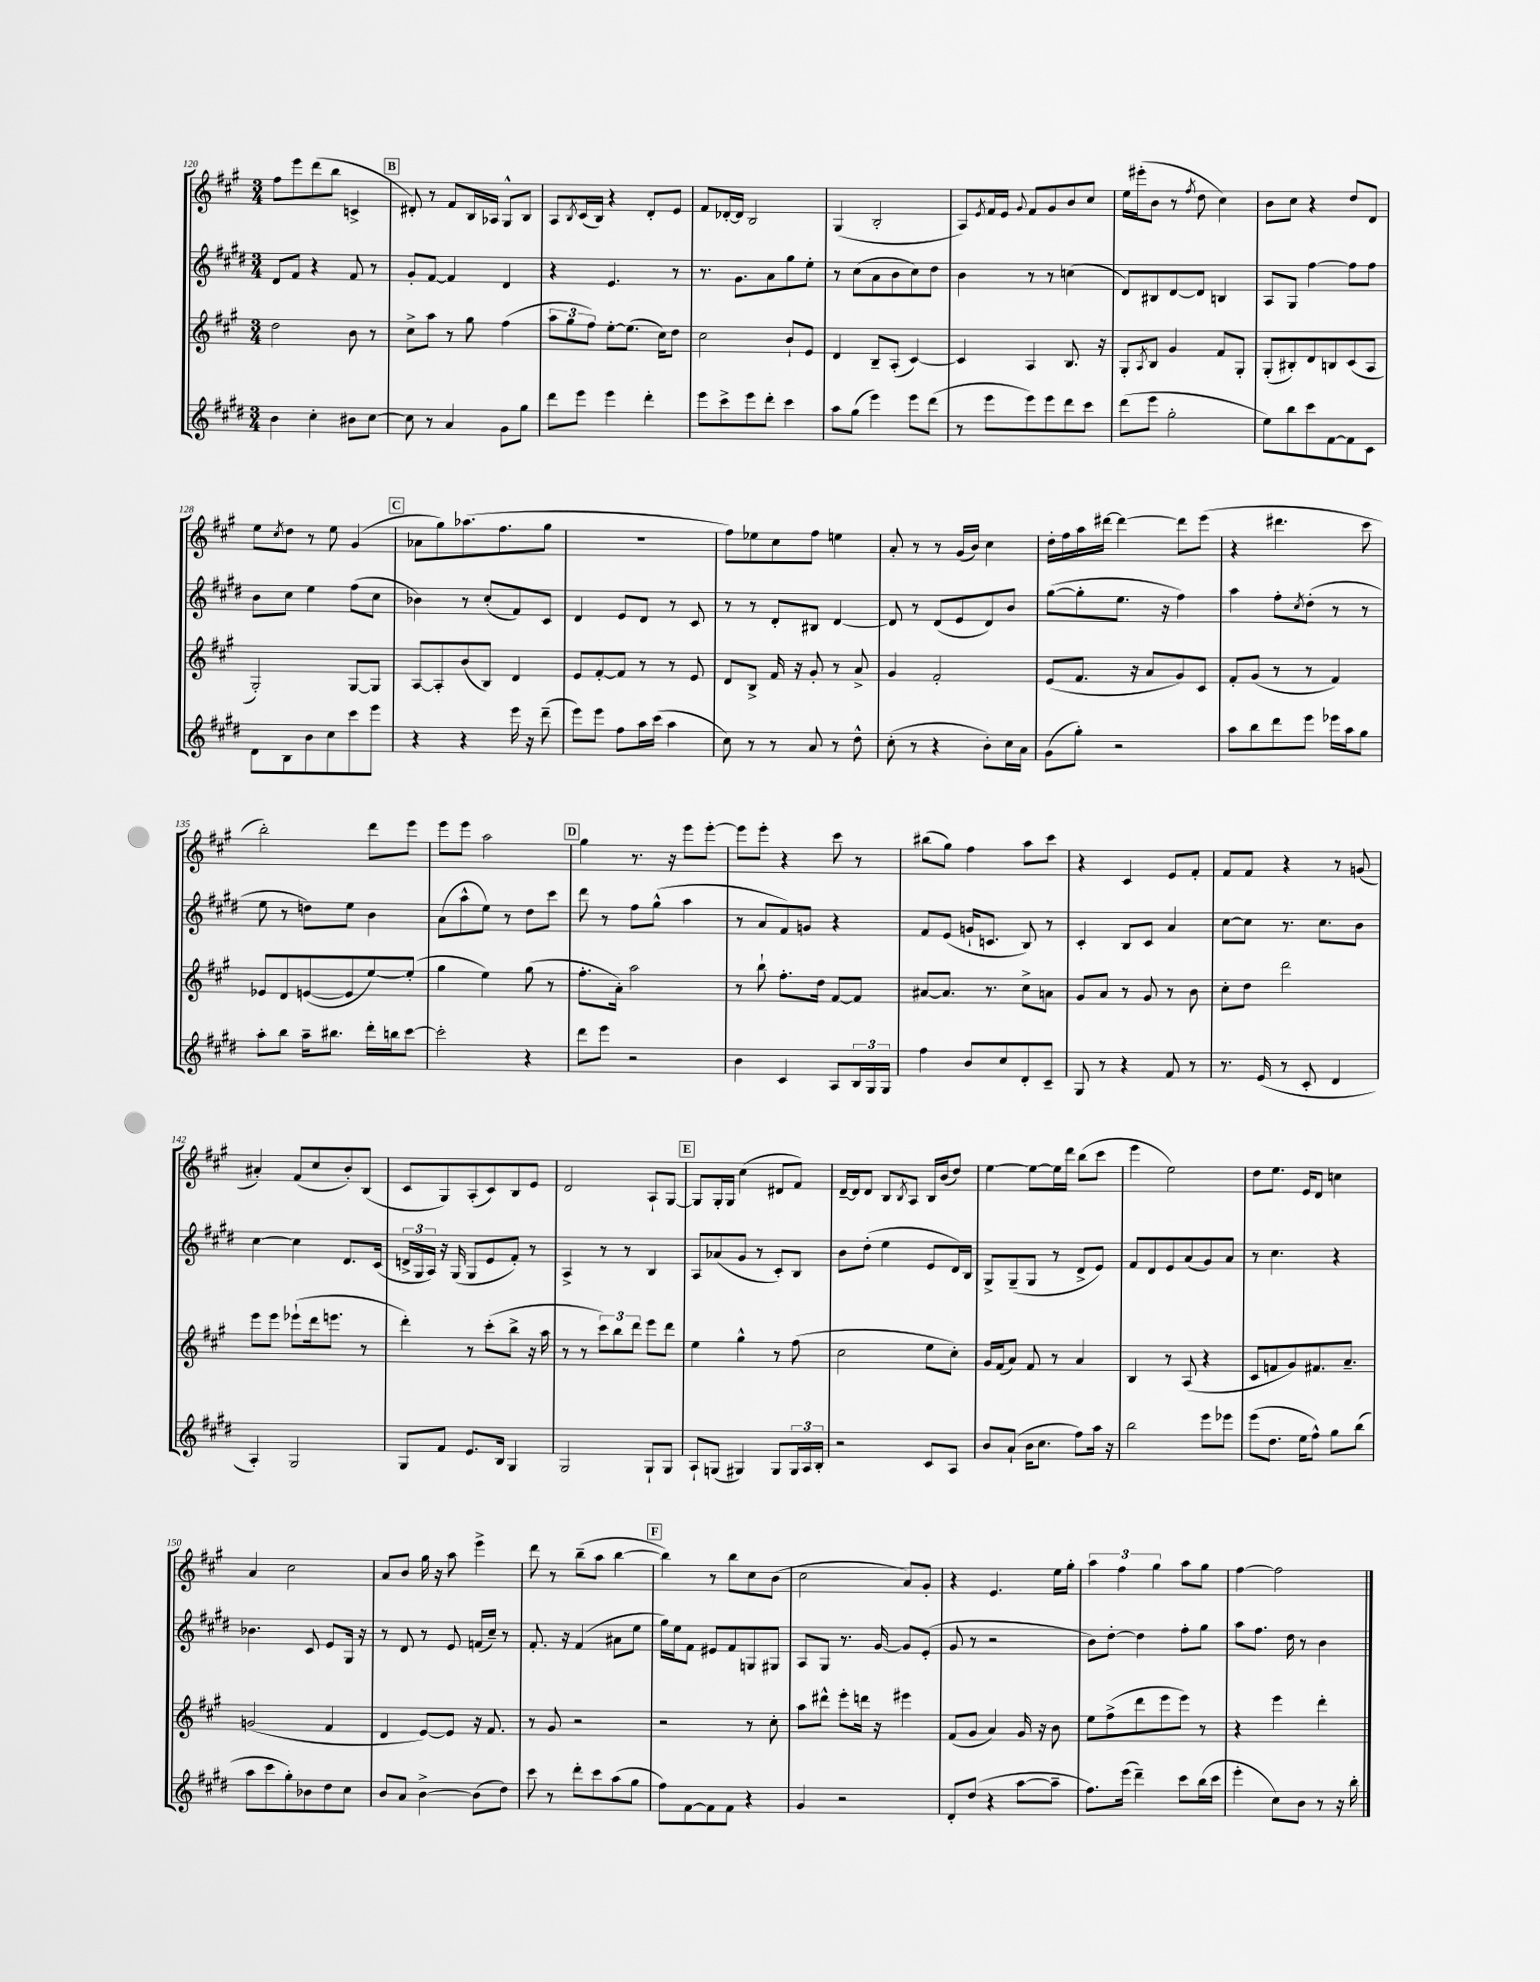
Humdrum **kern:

**kern	**kern	**kern	**kern
*part4	*part3	*part2	*part1
*staff4	*staff3	*staff2	*staff1
*clefG2	*clefG2	*clefG2	*clefG2
*k[f#c#g#d#]	*k[f#c#g#]	*k[f#c#g#d#]	*k[f#c#g#]
*M3/4	*M3/4	*M3/4	*M3/4
=120	=120	=120	=120
4b\	2dd\	8d#/L	8ff#\L
.	.	8f#/J	8eee\
4cc#'\	.	4r	(8ddd\
.	.	.	8bb\J
8b#X\L	8b\	8f#/	4cn^/
[8cc#\J	8r	8r	.
!!LO:REH:place=s1:t=B
=121	=121	=121	=121
8cc#\]	8cc#^\L	8g#'/L	8d#X'/)
8r	8aa\J	[8f#/J	8r
4a/	8r	4f#/]	8f#/L
.	8gg#\	.	16B/L
.	.	.	16A-X/JJ
8g#\L	(4ff#\	4d#/	8G#^^/L
8gg#\J	.	.	8B/J
=122	=122	=122	=122
8ddd#\L	12aa\L	4r	8A/L
.	12gg#\	.	.
.	.	.	8qB/
8eee\J	.	.	(16c#/L
.	12ff#\J)	.	.
.	.	.	16B/JJ)
4eee\	[8ee'\L	4.e/	4r
.	(8.ee\J]	.	.
4ddd#'\	.	.	8d'/L
.	16cc#\KL)	.	.
.	8dd\J	8r	8e/J
=123	=123	=123	=123
8eee\L	2cc#\	8.r	8f#/L
8ccc#^\	.	.	[16d-X'/L
.	.	8.g#\L	16d-/JJ]
8eee\	.	.	2B/
8ddd#'\J	.	8a\	.
4ccc#\	8b`/L	8gg#\	.
.	8e/J	8ee'\J	.
=124	=124	=124	=124
8aa\L	4d/	8r	(4G#/
(8gg#\J	.	(8cc#\L	.
4eee\)	8B~/L	8a\	2B'/
.	(8A'/J	8b\	.
8eee\L	[4c#/)	8cc#\)	.
(8ddd#\J	.	8dd#\J	.
=125	=125	=125	=125
8r	4c#/]	4b\	8A/L)
.	.	.	8qe/
8eee\L	.	.	16f#/L
.	.	.	16e/JJ
.	.	.	8qqg#/
8eee\)	4A/	8r	8f#/L
8eee\	.	8r	8g#/
8ddd#\	8.B/	(4ccn\	8b/
8ccc#\J	.	.	8cc#/J
.	16r	.	.
=126	=126	=126	=126
(8ddd#\L	8G#'/L	8d#/L)	16ee\LL
.	.	.	(16eee#X'\J
.	8qA/	.	.
8eee\J	8B/J	8B#X/	8b\J
2gg#'\	4g#/	[8d#/	8r
.	.	.	8qff#/
.	.	8d#/J]	8dd\
.	8f#/L	4Bn/	4cc#\)
.	8G#'/J	.	.
=127	=127	=127	=127
8ee\L)	(8G#'/L	8A/L	8b\L
8bb\	8B#X'/)	8G#/J	8cc#\J
8ccc#\	8d/	[4ff#\	4r
[8f#\	8Bn/	.	.
8f#\]	(8c#/	8ff#\L]	8dd/L
8c#\J	8A/J	8ff#\J	8d/J
!!LO:LB:g=z
=128	=128	=128	=128
8d#\L	2G#'/)	8b\L	8ee\L
.	.	.	8qcc#/
8B\	.	8cc#\J	8dd\J
8b\	.	4ee\	8r
8cc#\	.	.	8ee\
8ccc#\	[8G#/L	(8ff#\L	(4g#/
8eee\J	8G#/J]	8cc#\J	.
!!LO:REH:place=s1:t=C
=129	=129	=129	=129
4r	[8A/L	4b-X\)	8a-X\L
.	8A'/]	.	8gg#\)
4r	(8b/	8r	(8.aa-X\
.	8B/J)	(8cc#'/L	.
.	.	.	8.ff#\
16eee\	4d/	8f#/)	.
16r	.	.	.
(8ddd#~\	.	8c#/J	8gg#\J
=130	=130	=130	=130
8eee\L)	8e/L	4d#/	2.r
8eee\J	[8f#'/	.	.
8ff#\L	8f#/J]	8e/L	.
16aa\L	8r	8d#/J	.
(16ccc#\JJ	.	.	.
4aa\	8r	8r	.
.	8e/	8c#/	.
=131	=131	=131	=131
8cc#\)	8d/L	8r	8ff#\L)
8r	8B^/J	8r	8ee-X\
8r	16f#/	8d#'/L	8cc#\
.	16r	.	.
8a/	8g#'/	8B#X/J	8ff#\J
8r	8r	[4d#/	4een\
8dd#^^\	8a^/	.	.
=132	=132	=132	=132
(8cc#'\	4g#/	8d#/]	8a'/
8r	.	8r	8r
4r	2f#'/	(8d#/L	8r
.	.	8e/	(16g#/LL
.	.	.	16b/JJ)
8b'\L)	.	8d#/)	4cc#\
16cc#\L	.	8b/J	.
16a\JJ	.	.	.
=133	=133	=133	=133
(8g#\L	(8e/L	([8gg#\L	16dd'\LL
.	.	.	16ff#\
8gg#'\J)	8.f#/J	8gg#'\]	16aa\
.	.	.	[16ddd#X\JJ
2r	.	8.ee\J	4ddd#\_
.	16r	.	.
.	8a/L	.	.
.	.	16r	.
.	8g#/)	4ff#\)	8ddd#\L]
.	8c#/J	.	(8eee\J
=134	=134	=134	=134
8aa\L	8f#'/L	4aa\	4r
8bb\	(8g#/J	.	.
8ddd#\	8r	8ff#'\L	4.ddd#X\
.	.	8qcc#/	.
8eee\J	8r	(8dd#'\J	.
16eee-X\LL	4f#/)	8r	.
16aa\J	.	.	.
8gg#\J	.	8r	8ccc#\
!!LO:LB:g=z
=135	=135	=135	=135
8aa'\L	8e-X/L	8ee\	2bb'\)
8bb\J	8d/	8r	.
16aa~\KL	([8en/	8ddn\L)	.
8.bb#X\J	.	.	.
.	8e/]	8ee\J	.
16ddd#'\LL	[8ee/)	4b\	8ddd\L
16bbn\J	.	.	.
[8ccc#\J	(8ee'/J]	.	8eee\J
=136	=136	=136	=136
2ccc#'\]	4gg#\	(8a\L	8eee\L
.	.	8aa^^\	8eee\J
.	4ee\)	8ee\J)	2aa\
.	.	8r	.
4r	(8gg#\	8dd#\L	.
.	8r	8ccc#\J	.
!!LO:REH:place=s1:t=D
=137	=137	=137	=137
8ddd#\L	8.ff#'\L	8ddd#\	4gg#\
8eee\J	.	8r	.
.	16a'\Jk)	.	.
2r	2aa\	8ff#\L	8.r
.	.	(8gg#^^\J	.
.	.	.	16r
.	.	4aa\	8eee\L
.	.	.	[8eee'\J
=138	=138	=138	=138
4b\	8r	8r	8eee\L]
.	8bb`\	8a/L	8eee'\J
4c#/	8.ff#'\L	8f#/)	4r
.	.	8gn/J	.
.	16dd\Jk	.	.
8A/L	[8f#/L	4r	8ccc#\
24B/L	8f#/J]	.	8r
24G#/	.	.	.
24G#/JJ	.	.	.
=139	=139	=139	=139
4ff#\	[8a#X/L	8f#/L	(8bb#X\L
.	8.a#/J]	(8e/J	8gg#\J)
8b/L	.	16gn`/KL	4ff#\
.	8.r	8.cn/J	.
8cc#/	.	.	.
8d#'/	8cc#^\L	8B/)	8aa\L
8c#~/J	8an\J	8r	8ccc#\J
=140	=140	=140	=140
8G#/	8g#/L	4c#'/	4r
8r	8a/J	.	.
4r	8r	8B/L	4c#/
.	8g#/	8c#/J	.
8f#/	8r	4a/	8e/L
8r	8b\	.	8f#'/J
=141	=141	=141	=141
8.r	8cc#'\L	[8cc#\L	8f#/L
.	8dd\J	8cc#\J]	8f#/J
(16e/	.	.	.
8r	2ddd\	8.r	4r
8c#'/	.	.	.
.	.	8.cc#\L	.
4d#/	.	.	8r
.	.	8b\J	(8gn/
!!LO:LB:g=z
=142	=142	=142	=142
4A'/)	8eee\L	[4cc#\	4a#X'/)
.	8eee\J	.	.
2G#/	(8eee-X`\L	4cc#\]	(8f#/L
.	16ddd\k	.	8cc#/
.	8.eeen\J	.	.
.	.	8.d#/L	8b'/)
.	8r	.	(8B/J
.	.	(16c#/Jk	.
=143	=143	=143	=143
8G#/L	4ddd'\)	24dn^/LL	8c#/L
.	.	24G#/	.
.	.	24A/JJ)	.
8f#/J	.	16r	8G#/)
.	.	(16G#/	.
8.e/L	8r	8G#/L	(8A'/
.	(8ccc#'\L	8e/	8c#/)
16B/Jk	.	.	.
4G#/	8bb^\J	8f#'/J)	8B/
.	16r	8r	8e/J
.	16aa\	.	.
=144	=144	=144	=144
2G#/	8r	4A^/	2d/
.	8r	.	.
.	12ccc#\L)	8r	.
.	12bb\	.	.
.	.	8r	.
.	12ddd\J	.	.
8G#`/L	8eee\L	4B/	8A`/L
8G#/J	8ddd\J	.	[8G#/J
!!LO:REH:place=s1:t=E
=145	=145	=145	=145
8A`/L	4ee\	8A/L	8G#/L]
(8Gn/J	.	(8a-X/	16G#'/L
.	.	.	16G#/JJ
4G#X/)	4gg#^^\	8g#/J	(4cc#\
.	.	8r	.
8G#/L	8r	8c#'/L)	8d#X/L
24G#/L	(8ff#\	8B/J	8f#/J)
24A/	.	.	.
24B'/JJ	.	.	.
=146	=146	=146	=146
2r	2cc#\	8b\L	[16d~/LL
.	.	.	16d/J]
.	.	(8dd#'\J	8d/J
.	.	4ee\	8B/L
.	.	.	8qB/
.	.	.	8A/J
8c#/L	8ee\L	8e/L	16B/LL
.	.	.	(16b/J
8A/J	8cc#'\J)	16d#/L)	8dd/J)
.	.	16B/JJ	.
=147	=147	=147	=147
8b/L	16g#/LL	8G#^/L	[4ee\
.	(16f#/J	.	.
(8a`/J	8a/J)	(8G#~/	.
16b\KL	8f#/	8G#/J	8ee\L_
8.cc#\J	.	.	.
.	8r	8r	16ee\L]
.	.	.	16ddd\JJ
8ff#\L)	4a/	8d#^/L	(8bb\L
16aa\Jk	.	8e/J)	8ccc#\J
16r	.	.	.
=148	=148	=148	=148
2bb\	4B/	8f#/L	4eee\
.	.	8d#/	.
.	8r	8e/	2ee\)
.	(8A/	(8a/	.
8eee\L	4r	8g#/)	.
8eee-X\J	.	8a/J	.
=149	=149	=149	=149
(8eee\L	8c#/L	8r	8dd\L
8.dd#\J	8fn/	4.cc#\	8.ee\J
.	8g#/)	.	.
16ee\KL	.	.	16e/KL
8ff#^^\J)	8.f#X/	.	8d/J
8gg#\L	.	4r	4ccn\
.	8.a~/J	.	.
(8bb\J	.	.	.
!!LO:LB:g=z
=150	=150	=150	=150
8aa\L	(2gn/	4.b-X\	4a/
8ccc#\	.	.	.
8gg#'\)	.	.	2cc#\
8b-X\	.	8c#/	.
8dd#\	4f#/	8e/L	.
8cc#\J	.	16G#/Jk	.
.	.	16r	.
=151	=151	=151	=151
8b/L	4d/	8r	8a/L
8a/J	.	8d#/	8b/J
[4b^\	[8e/L)	8r	16gg#\
.	.	.	16r
.	8e/J]	8e/	8aa\
(8b\L]	16r	(16fn/LL	4eee^\
.	8.f#/	16cc#~/JJ)	.
8dd#\J)	.	8r	.
=152	=152	=152	=152
8ccc#\	8r	8.f#'/	8ddd\
8r	8g#/	.	8r
.	.	16r	.
8ddd#'\L	2r	(4f#/	(8bb~\L
8ccc#\	.	.	8aa\J
(8aa\	.	8a#X\L	[4bb\
8gg#\J	.	8ee\J	.
!!LO:REH:place=s1:t=F
=153	=153	=153	=153
8ff#\L)	2r	16gg#\LL)	4bb\])
.	.	16ee\J	.
[8f#\	.	8f#\J	.
8f#\]	.	8e#X/L	8r
8f#\J	.	8f#/	8bb\L
4r	8r	8Gn/	8cc#\
.	8cc#'\	8G#X/J	(8b\J
=154	=154	=154	=154
4g#/	8aa\L	8A/L	2cc#\
.	8ddd#X^^\J	8G#/J	.
2r	8eee'\L	8.r	.
.	16dddn\Jk	.	.
.	16r	[16g#/	.
.	4eee#X\	8g#/L]	8a/L)
.	.	(8e'/J	8g#'/J
=155	=155	=155	=155
8d#'/L	(8f#/L	8g#/	4r
(8dd#/J	8g#/J	8r	.
4r	4a/)	2r	4.e/
[8aa\L	16g#/	.	.
.	16r	.	.
8aa~\J]	8b\	.	16ee\LL
.	.	.	16gg#'\JJ
=156	=156	=156	=156
8.ff#\L)	8ee\L	8b\L)	6aa\
.	(8ff#^\	[8dd#'\J	.
.	.	.	6ff#\
(16eee\Jk	.	.	.
4ddd#~\)	8ddd\	4dd#\]	.
.	.	.	6gg#\
.	8eee\	.	.
8ccc#\L	8eee\J)	8ff#'\L	8aa\L
(16bb\L	8r	8gg#\J	8gg#\J
16ccc#\JJ	.	.	.
=157	=157	=157	=157
4eee'\	4r	8aa\L	[4ff#\
.	.	8.ff#\J	.
8cc#\L)	4eee\	.	2ff#\]
.	.	16dd#\	.
8b\J	.	8r	.
8r	4ddd'\	4b\	.
16r	.	.	.
16bb'\	.	.	.
==	==	==	==
*-	*-	*-	*-
